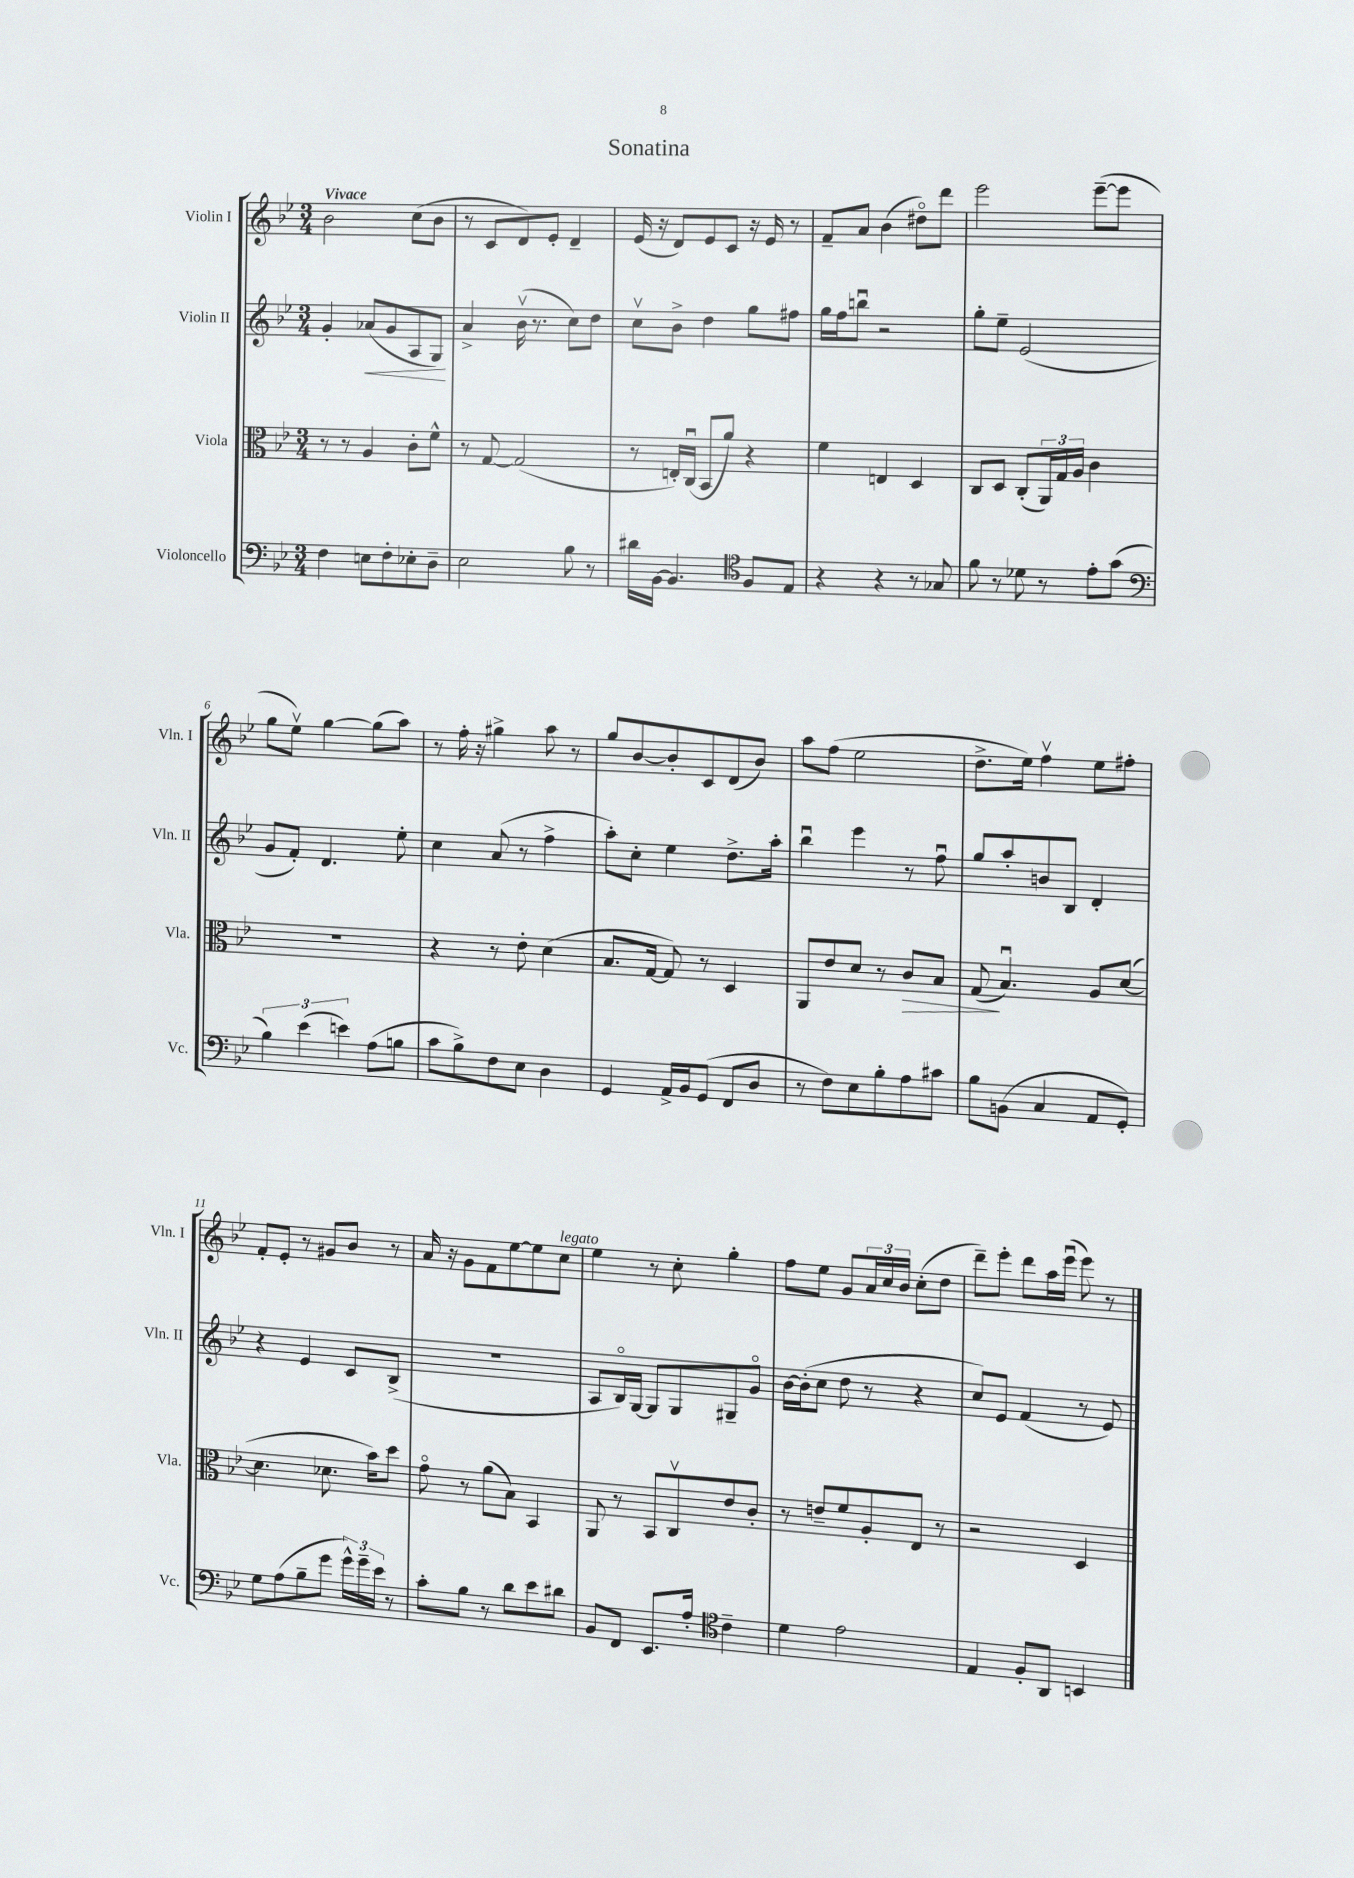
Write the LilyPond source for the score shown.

\header { title = "Sonatina" }
<<
\new StaffGroup <<
\new Staff = "s0" \with { instrumentName = "Violin I" shortInstrumentName = "Vln. I" } {
    \clef treble \key bes \major \numericTimeSignature \time 3/4 \tempo "Vivace"
    bes'2 c''8( bes'8 |
    r8 c'8 d'8) ees'8-. d'4-- |
    ees'16( r16 d'8) ees'8 c'8 r16 ees'16 r8 |
    f'8-- a'8 bes'4( dis''8\flageolet) d'''8 |
    ees'''2 ees'''8~--( ees'''8 |
    g''8 ees''8\upbow) g''4~ g''8( a''8) |
    r8 f''16-. r16 gis''4-> a''8 r8 |
    g''8 bes'8~ bes'8-. c'8 d'8( bes'8) |
    a''8 f''8( ees''2 |
    d''8.-> ees''16) f''4\upbow ees''8 fis''8-. |
    f'8-. ees'8-. r8 gis'8 bes'8 r8 |
    a'16 r16 g'8 f'8 ees''8~ ees''8 c''8^\markup { \italic "legato" } |
    ees''4 r8 c''8-. g''4-. |
    f''8 ees''8 g'8 \tuplet 3/2 { a'16 c''16 bes'16 } c''8-.( d''8 |
    d'''8--) ees'''8-. d'''8 a''16 ees'''16\downbow( ees'''8) r8 \bar "|." |
}
\new Staff = "s1" \with { instrumentName = "Violin II" shortInstrumentName = "Vln. II" } {
    \clef treble \key bes \major \numericTimeSignature \time 3/4
    g'4-. aes'8\<( g'8 a8 g8\!) |
    a'4-> bes'16\upbow( r8. c''8) d''8 |
    c''8\upbow bes'8-> d''4 g''8 fis''8 |
    g''16 f''16 b''8\downbow r2 |
    g''8-. ees''8-- ees'2( |
    g'8 f'8-.) d'4. ees''8-. |
    c''4 a'8( r8 f''4-> |
    a''8-.) c''8-. ees''4 d''8.-> a''16-. |
    bes''4\downbow ees'''4 r8 f''8\downbow |
    g''8 a''8-. b'8 bes8 d'4-. |
    r4 ees'4 c'8 bes8->( |
    R2. |
    a8 bes16\flageolet) g16~ g8 g8 gis8-- g'8\flageolet |
    bes'16~ bes'16-.( c''8 d''8 r8 r4 |
    c''8) ees'8 f'4( r8 ees'8) \bar "|." |
}
\new Staff = "s2" \with { instrumentName = "Viola" shortInstrumentName = "Vla." } {
    \clef alto \key bes \major \numericTimeSignature \time 3/4
    r8 r8 a4 c'8-. f'8-^ |
    r8 g8~ g2( |
    r8 e16-.) c16\downbow( bes,8 a'8) r4 |
    f'4 e4 d4 |
    c8 d8 c8-.( \tuplet 3/2 { a,16) g16 a16 } c'4 |
    R2. |
    r4 r8 ees'8-. d'4( |
    bes8. g16~ g8) r8 d4 |
    a,8 ees'8 d'8 r8 c'8\> bes8 |
    g8\!( bes4.\downbow) a8 d'8~( |
    d'4. des'8. bes'16) d''8 |
    g'8\flageolet r8 a'8( bes8) bes,4 |
    a,8 r8 bes,8 c8\upbow ees'8 c'8-. |
    r8 e'8-- f'8 a8-. ees8 r8 |
    r2 d4 \bar "|." |
}
\new Staff = "s3" \with { instrumentName = "Violoncello" shortInstrumentName = "Vc." } {
    \clef bass \key bes \major \numericTimeSignature \time 3/4
    f4 e8 f8-. ees8-. d8-- |
    ees2 bes8 r8 |
    dis'16 bes,16~ bes,4. \clef tenor f8 ees8 |
    r4 r4 r8 ges8 |
    f'8 r8 des'8 r8 ees'8-. g'8( |
    \clef bass \tuplet 3/2 { bes4) ees'4( e'4) } a8( b8 |
    c'8 bes8->) f8 ees8 d4 |
    g,4 a,16-> bes,16 g,8( f,8 d8 |
    r8 f8) ees8 bes8-. a8 cis'8 |
    bes8 b,8( c4 a,8 g,8-.) |
    g8 a8( bes8-- g'8 \tuplet 3/2 { g'16-^) g'16-- ees'16 } r8 |
    c'8-. bes8 r8 d'8 ees'8 dis'8 |
    bes,8 f,8 ees,8. a16-. \clef tenor c'4-- |
    d'4 ees'2 |
    ees4 f8-. a,8 b,4 \bar "|." |
}
>>
>>
